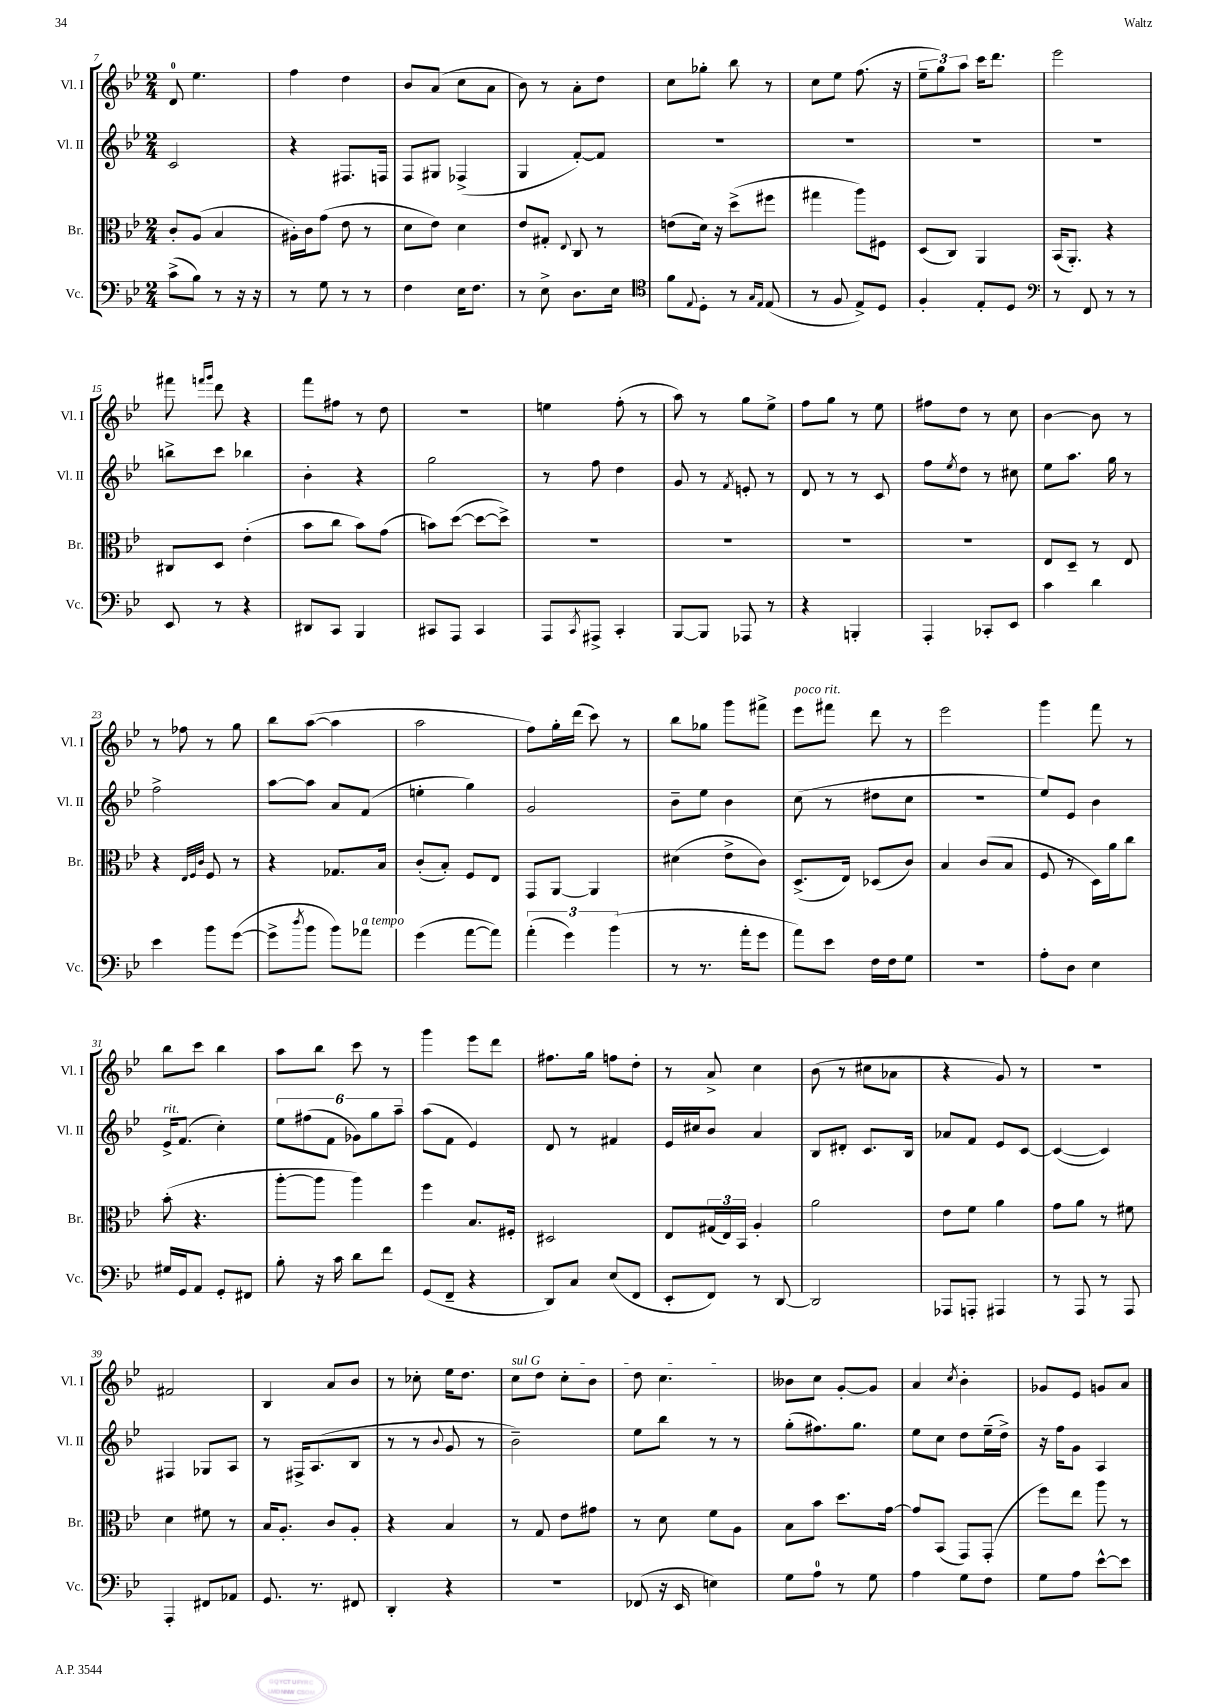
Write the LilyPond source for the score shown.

<<
\new StaffGroup <<
\new Staff = "s0" \with { instrumentName = "Vl. I" shortInstrumentName = "Vl. I" } {
    \clef treble \key bes \major \numericTimeSignature \time 2/4
    d'8-0 ees''4. |
    f''4 d''4 |
    bes'8 a'8( c''8 a'8 |
    bes'8) r8 a'8-. d''8 |
    c''8 ges''8-. bes''8 r8 |
    c''8 ees''8 f''8.( r16 |
    \tuplet 3/2 { ees''8-- g''8) a''8 } c'''16 d'''8. |
    ees'''2 |
    fis'''8 \grace { f'''16 g'''16 } d'''8 r4 |
    f'''8 fis''8 r8 d''8 |
    R2 |
    e''4 f''8-.( r8 |
    a''8) r8 g''8 ees''8-> |
    f''8 g''8 r8 ees''8 |
    fis''8 d''8 r8 c''8 |
    bes'4~ bes'8 r8 |
    r8 fes''8 r8 g''8 |
    bes''8 a''8~( a''4 |
    a''2 |
    f''8) g''16-. d'''16( c'''8) r8 |
    bes''8 ges''8 g'''8 fis'''8-> |
    ees'''8^\markup { \italic "poco rit." } fis'''8 d'''8 r8 |
    ees'''2 |
    g'''4 f'''8 r8 |
    bes''8 c'''8 bes''4 |
    a''8 bes''8 c'''8 r8 |
    g'''4 ees'''8 d'''8 |
    fis''8. g''16 f''8 d''8-. |
    r8 a'8-> c''4 |
    bes'8( r8 cis''8 aes'8 |
    r4 g'8) r8 |
    r2 |
    fis'2 |
    bes4 a'8 bes'8 |
    r8 ces''8-. ees''16 d''8. |
    \once \override TextSpanner.bound-details.left.text = \markup { \italic "sul G" } c''8\startTextSpan d''8 c''8-. bes'8 |
    d''8 c''4.\stopTextSpan |
    beses'8 c''8 g'8~-. g'8 |
    a'4 \acciaccatura { c''8 } bes'4-. |
    ges'8 ees'8 g'8 a'8 \bar "|." |
}
\new Staff = "s1" \with { instrumentName = "Vl. II" shortInstrumentName = "Vl. II" } {
    \clef treble \key bes \major \numericTimeSignature \time 2/4
    c'2 |
    r4 fis8. f16 |
    f8 gis8 fes4->( |
    g4 f'8~-.) f'8 |
    R2 |
    R2 |
    R2 |
    R2 |
    b''8-> c'''8 bes''4 |
    bes'4-. r4 |
    g''2 |
    r8 f''8 d''4 |
    g'8 r8 \acciaccatura { f'8 } e'8-. r8 |
    d'8 r8 r8 c'8 |
    f''8 \acciaccatura { ees''8 } d''8 r8 cis''8 |
    ees''8 a''8. g''16 r8 |
    f''2-> |
    a''8~ a''8 a'8 f'8( |
    e''4-. g''4) |
    g'2 |
    bes'8-- ees''8 bes'4 |
    c''8( r8 dis''8 c''8 |
    R2 |
    ees''8) ees'8 bes'4 |
    ees'16->^\markup { \italic "rit." } f'8.( c''4-.) |
    \tuplet 6/4 { ees''8 fis''8( f'8 ges'8) g''8 a''8-- } |
    a''8( f'8 ees'4) |
    d'8 r8 fis'4 |
    ees'16 cis''16 bes'8 a'4 |
    bes8 dis'8-. c'8. bes16 |
    aes'8 f'8 ees'8 c'8~ |
    c'4~( c'4) |
    fis4 ges8 a8 |
    r8 fis16-> a8.( bes8 |
    r8 r8 \appoggiatura { bes'8 } g'8 r8 |
    bes'2--) |
    ees''8 bes''8 r8 r8 |
    g''8-.( fis''8.) g''8. |
    ees''8 c''8 d''8 ees''16--( d''16->) |
    r16 f''16 g'8 a4 \bar "|." |
}
\new Staff = "s2" \with { instrumentName = "Br." shortInstrumentName = "Br." } {
    \clef alto \key bes \major \numericTimeSignature \time 2/4
    c'8-. a8( bes4 |
    ais16-.) c'16 g'8( ees'8 r8 |
    d'8 ees'8) d'4 |
    ees'8 gis8-. \appoggiatura { ees8 } c8 r8 |
    e'8( d'16) r16 d''8->( fis''8 |
    gis''4 a''8) fis8 |
    d8( c8) a,4 |
    bes,16( a,8.-.) r4 |
    cis8 d8 ees'4-.( |
    bes'8 c''8 bes'8) g'8( |
    b'8) d''8~( d''8~ d''8->) |
    R2 |
    R2 |
    R2 |
    R2 |
    ees8 d8-- r8 ees8 |
    r4 \grace { ees32 f32 c'32 } f8 r8 |
    r4 ges8. bes16 |
    c'8-.( bes8-.) f8 ees8 |
    g,8 a,8~ a,4 |
    dis'4( ees'8-> c'8) |
    d8.->( ees16) des8( c'8) |
    bes4 c'8( bes8 |
    f8 r8 d16) a'16 c''8 |
    bes'8-.( r4. |
    a''8~-. a''8 a''4) |
    f''4 bes8. fis16-. |
    dis2 |
    ees8 \tuplet 3/2 { gis16( ees16) bes,16 } a4-. |
    a'2 |
    ees'8 f'8 a'4 |
    g'8 a'8 r8 fis'8 |
    d'4 fis'8 r8 |
    bes16 a8.-. c'8 a8-. |
    r4 bes4 |
    r8 g8 ees'8 gis'8 |
    r8 d'8 f'8 a8 |
    bes8 bes'8 d''8. g'16~ |
    g'8 bes,8( g,8) g,8-.( |
    f''8) ees''8 a''8 r8 \bar "|." |
}
\new Staff = "s3" \with { instrumentName = "Vc." shortInstrumentName = "Vc." } {
    \clef bass \key bes \major \numericTimeSignature \time 2/4
    c'8->( bes8) r8 r16 r16 |
    r8 g8 r8 r8 |
    f4 ees16 f8. |
    r8 ees8-> d8. ees16 |
    \clef tenor f'8 \appoggiatura { ees8 } d8-. r8 \grace { g16 ees16 } ees8( |
    r8 f8 ees8->) d8 |
    f4-. ees8-. d8 |
    \clef bass r8 f,8 r8 r8 |
    ees,8 r8 r4 |
    dis,8 c,8 bes,,4 |
    cis,8 a,,8 cis,4 |
    a,,8 \acciaccatura { c,8 } ais,,8-> c,4-. |
    bes,,8~ bes,,8 aes,,8 r8 |
    r4 b,,4-. |
    a,,4-. ces,8-. ees,8 |
    c'4 d'4 |
    ees'4 bes'8 g'8~( |
    g'8-> \acciaccatura { d''8 } bes'8 bes'8) aes'8^\markup { \italic "a tempo" } |
    g'4( a'8~ a'8) |
    \tuplet 3/2 { a'4-.( g'4) bes'4( } |
    r8 r8. a'16-. g'8 |
    a'8) ees'8 f16 f16 g8 |
    R2 |
    a8-. d8 ees4 |
    gis16 g,16 a,8 g,8-. fis,8 |
    bes8-. r16 c'16 d'8 f'8 |
    g,8( f,8-- r4 |
    d,8) c8 ees8( f,8 |
    ees,8-. f,8) r8 d,8~ |
    d,2 |
    aes,,8 a,,8-. ais,,4 |
    r8 a,,8 r8 a,,8 |
    a,,4-. fis,8 aes,8 |
    g,8. r8. fis,8 |
    d,4-. r4 |
    R2 |
    fes,8( r16 ees,16 e4) |
    g8 a8-0 r8 g8 |
    a4 g8 f8 |
    g8 a8 ees'8~-^ ees'8 \bar "|." |
}
>>
>>
\layout { \context { \Score currentBarNumber = #7 } }
